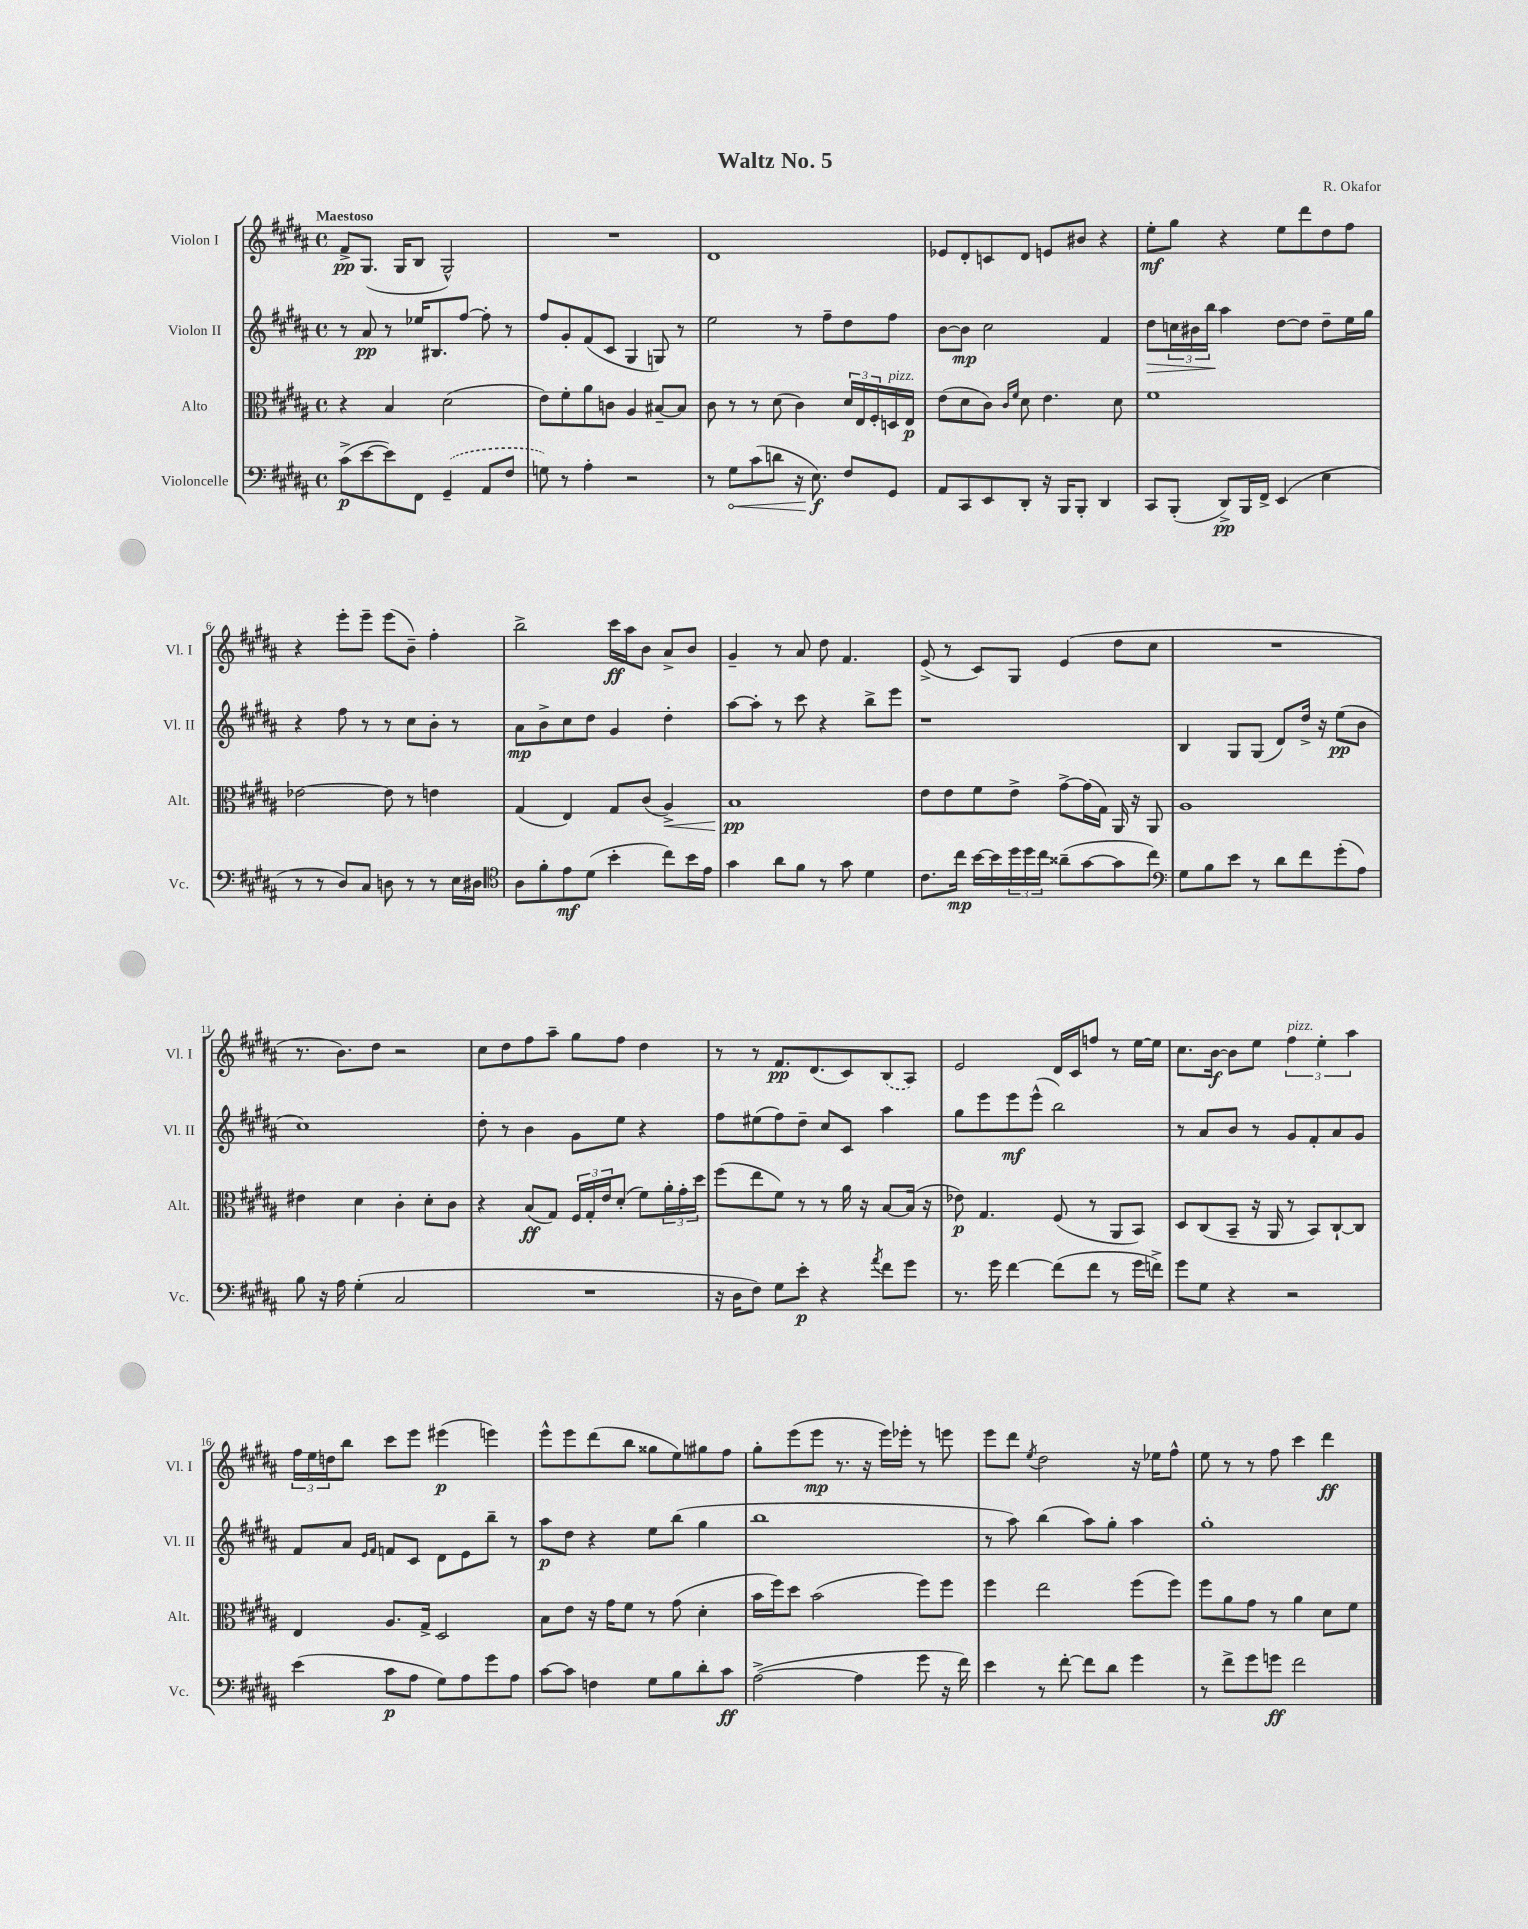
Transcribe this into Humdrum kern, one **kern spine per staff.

**kern	**kern	**kern	**kern
*staff4	*staff3	*staff2	*staff1
*clefF4	*clefC3	*clefG2	*clefG2
*k[f#c#g#d#a#]	*k[f#c#g#d#a#]	*k[f#c#g#d#a#]	*k[f#c#g#d#a#]
*M4/4	*M4/4	*M4/4	*M4/4
*met(c)	*met(c)	*met(c)	*met(c)
(8c#^	4r	8r	8f#^
[8e	.	8a#	(8.G#
8e])	4B	8r	.
.	.	.	16G#
8FF#	.	16ee-	8B
.	.	8.B#	.
(4GG#~	(2d#	.	2G#^^)
.	.	[8ff#	.
8AA#	.	8ff#']	.
8F#	.	8r	.
=	=	=	=
8G)	8e)	8ff#	1r
8r	8f#'	8g#'	.
4A#'	8a#	(8f#	.
.	8c	8c#	.
2r	4A#	4G#	.
.	[8B#~	8G)	.
.	8B#]	8r	.
=	=	=	=
8r	8c#	2ee	1d#
8G#	8r	.	.
(8c#	8r	.	.
8d	(8d#	.	.
16r	4c#)	8r	.
8.E)	.	.	.
.	.	8ff#~	.
8F#	24d#	8dd#	.
.	24E	.	.
.	24F#'	.	.
8GG#	16D	8ff#	.
.	16E	.	.
=	=	=	=
8AA#	(8e	[8b	8e-
8CC#	8d#	8b]	8d#'
8EE	8c#)	2cc#	8c
.	16qqc#	.	.
.	16qqf#	.	.
8DD#'	8d#	.	8d#
16r	4.e	.	8e
16BBB	.	.	.
8BBB'	.	.	8b#
4DD#	.	4f#	4r
.	8d#	.	.
=	=	=	=
8CC#	1f#	8dd#	8ee'
(8BBB'	.	24cc	8gg#
.	.	24b#	.
.	.	24bb	.
8DD#^)	.	4aa#	4r
16BBB	.	.	.
16FF#^	.	.	.
(4EE	.	[8dd#	8ee
.	.	8dd#]	8ddd#
4E	.	8dd#~	8dd#
.	.	16ee	8ff#
.	.	16gg#	.
=	=	=	=
8r	[2e-	4r	4r
8r	.	.	.
8D#)	.	8ff#	8eee'
8C#	.	8r	8eee~
8D	8e-]	8r	(8eee
8r	8r	8cc#	8b~)
8r	4e	8b'	4ff#'
16E	.	8r	.
16D#	.	.	.
=	=	=	=
*clefC4	*	*	*
8A#	(4G#	8a#	2bb^
8f#'	.	8b^	.
8e	4E)	8cc#	.
(8d#	.	8dd#	.
4b'	8G#	4g#	16ccc#
.	.	.	16aa#
.	(8c#	.	8b
8cc#)	4A#^)	4dd#'	8a#^
16b	.	.	8b
16e	.	.	.
=	=	=	=
4g#	1B	[8aa#	4g#~
.	.	8aa#']	.
8a#	.	8r	8r
8f#	.	8ccc#	8a#
8r	.	4r	8dd#
8g#	.	.	4.f#
4d#	.	8bb^	.
.	.	8eee	.
=	=	=	=
8.c#	8e	1r	(8e^
.	8e	.	8r
16cc#	.	.	.
[16b	8f#	.	8c#)
16b]	.	.	.
24dd#	8e^	.	8G#
24dd#	.	.	.
24cc#	.	.	.
(8a##~	[8g#^	.	(4e
[8g#	(16g#]	.	.
.	16G#)	.	.
8g#]	16AA#	.	8dd#
.	16r	.	.
8cc#)	8AA#	.	8cc#
=	=	=	=
*clefF4	*	*	*
8G#	1A#	4B	1r
8B	.	.	.
8e	.	8G#	.
8r	.	(8G#	.
8d#	.	8d#)	.
8f#	.	16dd#^	.
.	.	16r	.
(8g#'	.	(8ee	.
8A#)	.	8b	.
=	=	=	=
8B	4e#	1cc#)	8.r
16r	.	.	.
16A#	.	.	8.b)
(4G#'	4d#	.	.
.	.	.	8dd#
2C#	4c#'	.	2r
.	8d#'	.	.
.	8c#	.	.
=	=	=	=
1r	4r	8dd#'	8cc#
.	.	8r	8dd#
.	(8B	4b	8ff#
.	8G#)	.	8aa#~
.	24F#	8g#	8gg#
.	24G#'	.	.
.	24e	.	.
.	(8d#'	8ee	8ff#
.	8f#)	4r	4dd#
.	24a#'	.	.
.	24g#'	.	.
.	24dd#	.	.
=	=	=	=
16r	(8ff#	8ff#	8r
16D#	.	.	.
8F#)	8ee	(8ee#	8r
8G#	8f#)	8ff#)	8.f#
8e'	8r	8dd#~	.
.	.	.	(8.d#
4r	8r	8cc#	.
.	16a#	8c#	8c#)
.	16r	.	.
8qa#	.	.	.
8f#	[8B	4aa#	(8B
8g#	(16B]	.	8A#)
.	16r	.	.
=	=	=	=
8.r	8e-)	8gg#	2e
.	4.G#	8eee	.
16g#	.	.	.
[4f#	.	8eee	.
.	.	(8eee^^	.
(8f#]	(8F#	2bb)	16d#
.	.	.	16c#
8f#	8r	.	8ff
8r	8AA#	.	8r
16g#	8BB)	.	[16ee
16f^)	.	.	16ee]
=	=	=	=
8g#	8D#	8r	8.cc#
8G#	(8C#	8a#	.
.	.	.	[16b
4r	8BB~	8b	8b]
.	16r	8r	8ee
.	16AA#	.	.
2r	8r	8g#	6ff#
.	8BB)	8f#'	.
.	.	.	6ee'
.	[8C#`	8a#	.
.	.	.	6aa#
.	8C#]	8g#	.
=	=	=	=
(4e	4E	8f#	24ff#
.	.	.	24ee
.	.	.	24dd
.	.	8a#	8bb
.	.	16qqe	.
.	.	16qqf#	.
8c#	8.A#	8f	8ccc#
8A#	.	8c#	8eee
.	16G#^	.	.
8G#)	2D#	8d#	(4eee#
8A#	.	8e	.
8g#	.	8bb~	4eee)
8A#	.	8r	.
=	=	=	=
[8c#	8B	8aa#	8eee^^
8c#]	8e	8dd#	8eee
4F	16r	4r	(8ddd#
.	16g#	.	.
.	8f#	.	8bb
8G#	8r	8ee	8gg##
8B	(8g#	(8bb	8ee)
8d#'	4d#'	4gg#	8gg#
8c#	.	.	8ff#
=	=	=	=
([2A#^	16b	1bb	8gg#'
.	16ff#)	.	.
.	8dd#	.	(8eee
.	(2b	.	8eee
.	.	.	8.r
4A#]	.	.	.
.	.	.	16r
.	.	.	16eee)
.	.	.	16eee-'
8g#	8ff#)	.	8r
16r	8ff#	.	8eee
16f#)	.	.	.
=	=	=	=
4e	4ff#	8r	8eee
.	.	8aa#)	8ddd#
.	.	.	8qee
8r	2ee	(4bb	2dd#
[8f#'	.	.	.
8f#]	.	8aa#)	.
8d#	.	8gg#'	.
4g#	(8ff#	4aa#	16r
.	.	.	16ee-
.	8ff#)	.	8ff#^^
=	=	=	=
8r	8ff#	1gg#'	8ee
8f#^	8a#	.	8r
8g#	8g#	.	8r
8g	8r	.	8ff#
2f#	4a#	.	4ccc#
.	8d#	.	4ddd#
.	8f#	.	.
==	==	==	==
*-	*-	*-	*-
